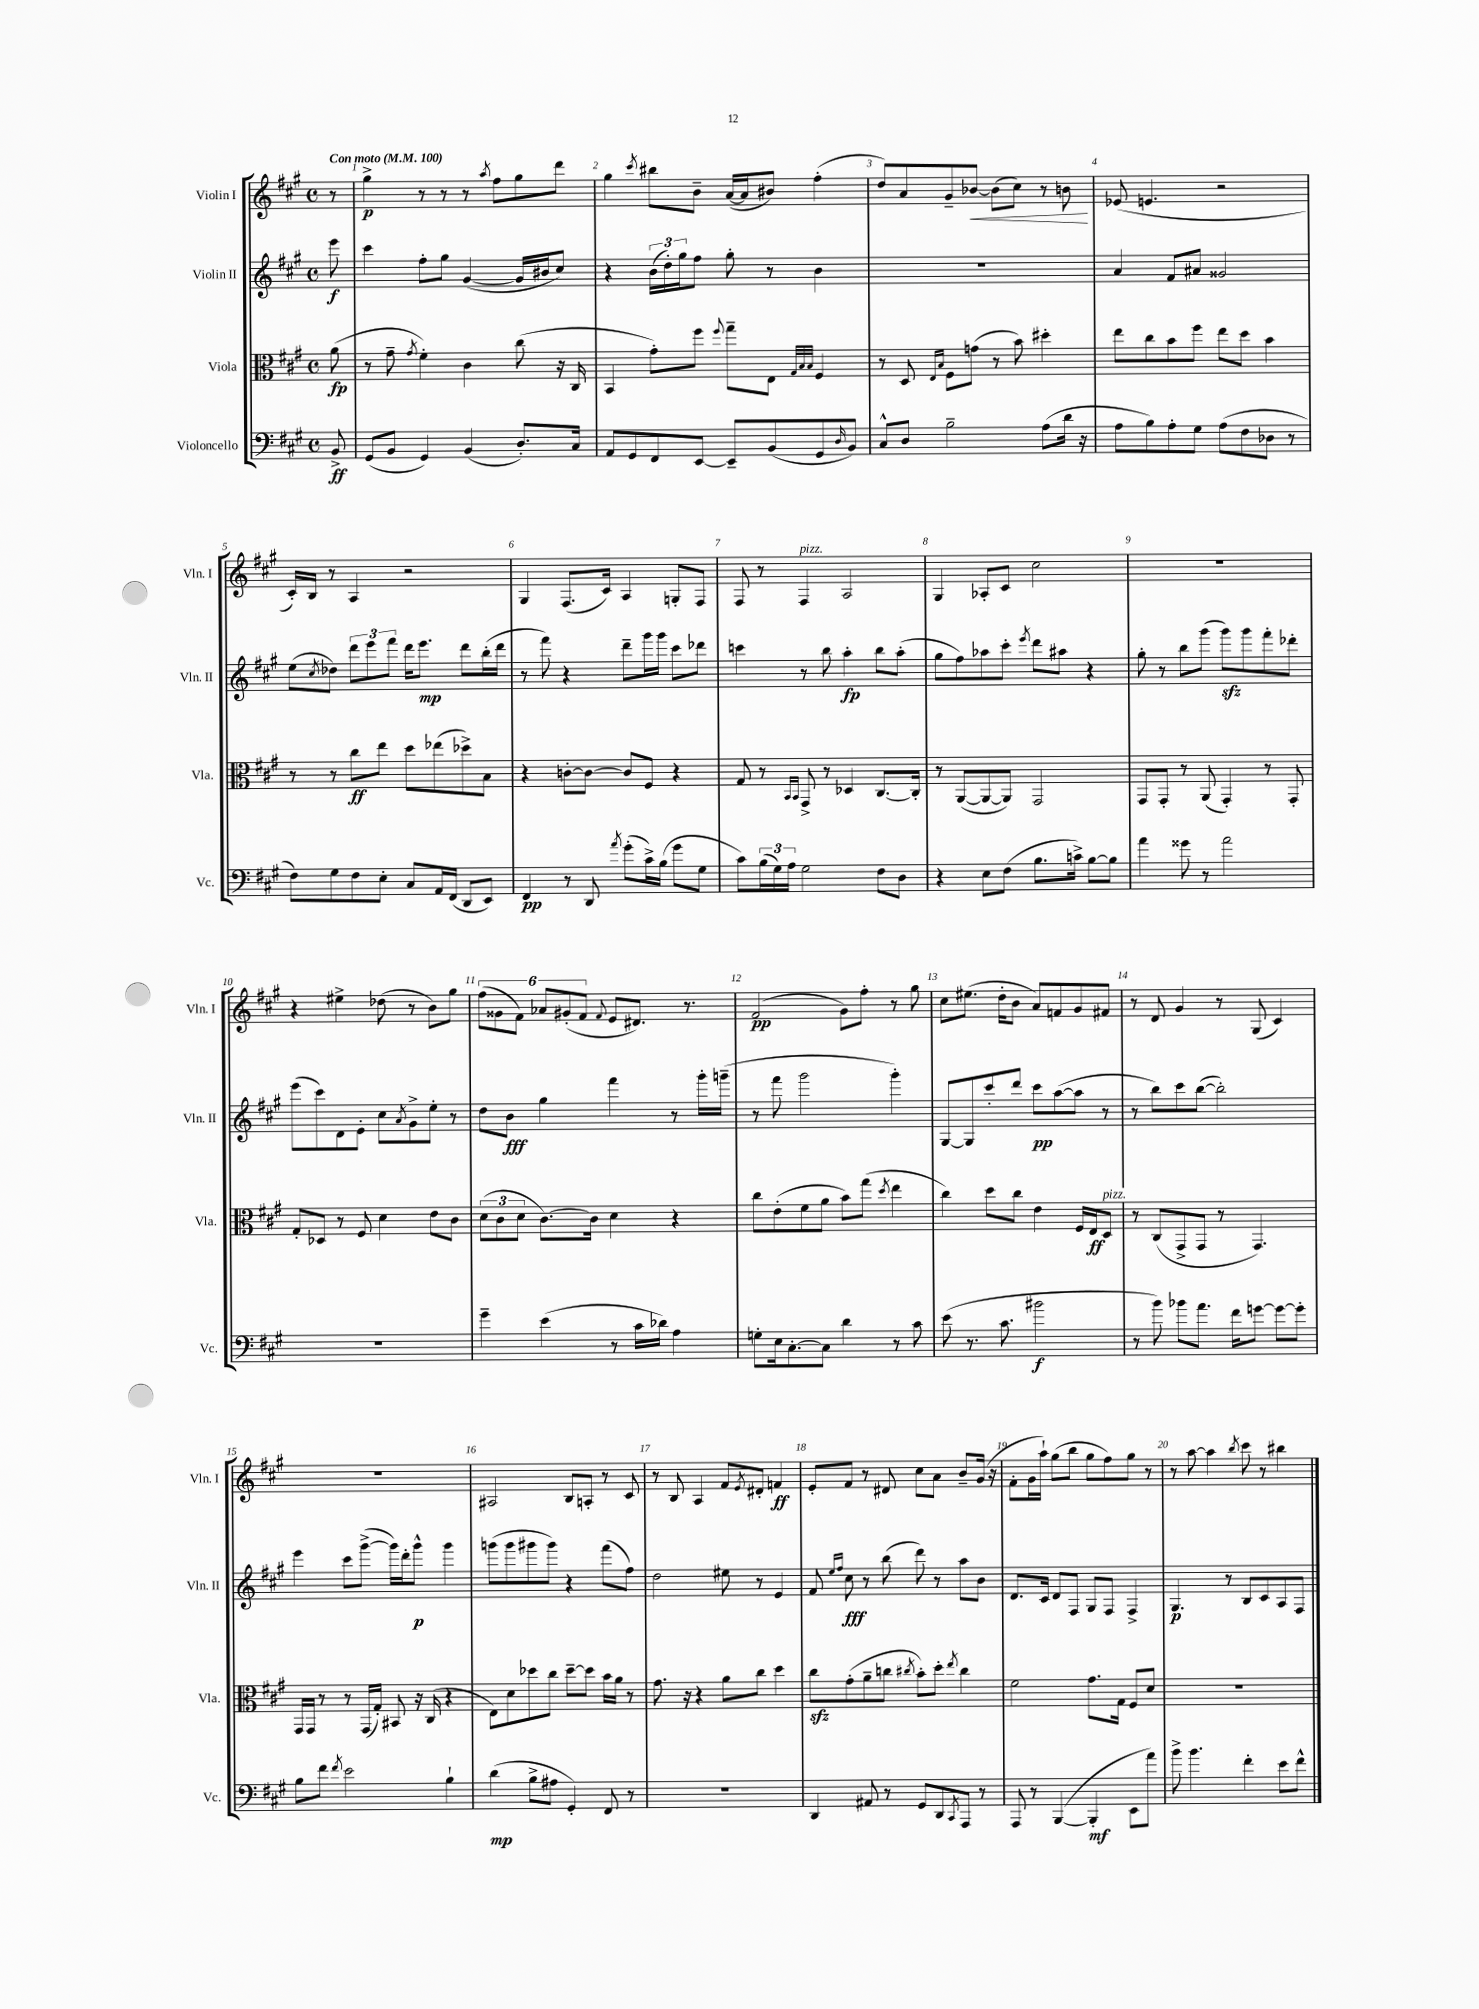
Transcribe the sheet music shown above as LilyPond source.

<<
\new StaffGroup <<
\new Staff = "s0" \with { instrumentName = "Violin I" shortInstrumentName = "Vln. I" } {
    \clef treble \key a \major \defaultTimeSignature \time 4/4 \partial 8 \tempo "Con moto" 4 = 100
    r8 |
    gis''4->\p r8 r8 r8 \acciaccatura { a''8 } fis''8 gis''8 d'''8 |
    gis''4 \acciaccatura { cis'''8 } bis''8 b'8-- a'16~( a'16 bis'8) fis''4-.( |
    d''8) a'8 gis'8-- bes'8~\< bes'8( cis''8) r8 b'8\! |
    ees'8( e'4. r2 |
    cis'16-.) b16 r8 a4 r2 |
    gis4 fis8.( cis'16) a4 g8-. fis8 |
    fis8 r8 fis4^\markup { \italic "pizz." } a2 |
    gis4 aes8-. cis'8 cis''2 |
    R1 |
    r4 eis''4-> des''8( r8 b'8) gis''8 |
    \tuplet 6/4 { fis''8( gisis'8 fis'8) aes'8 gis'8-.( fis'8 } \appoggiatura { fis'8 } e'8 dis'8.) r8. |
    fis'2\pp( gis'8) fis''8-. r8 gis''8 |
    cis''8 eis''8.( d''16-. b'8 a'8) f'8 gis'8 fis'8 |
    r8 d'8 gis'4 r8 gis8( cis'4) |
    R1 |
    ais2 b8 a8-. r8 cis'8 |
    r8 b8 a4 fis'8 \acciaccatura { e'8 } dis'8-. f'4\ff |
    e'8-. fis'8 r8 dis'8 cis''8 a'8 b'8-- gis'16( r16 |
    fis'8-. gis'16 a''16-!) gis''8( b''8 gis''8 fis''8) gis''8 r8 |
    r8 a''8~ a''4 \acciaccatura { b''8 } cis'''8 r8 bis''4 \bar "|." |
}
\new Staff = "s1" \with { instrumentName = "Violin II" shortInstrumentName = "Vln. II" } {
    \clef treble \key a \major \defaultTimeSignature \time 4/4 \partial 8
    e'''8\f |
    cis'''4 fis''8-. gis''8 gis'4~( gis'16 bis'16 cis''8) |
    r4 \tuplet 3/2 { b'16( d''16-.) gis''16 } fis''8 gis''8-. r8 b'4 |
    R1 |
    a'4 fis'8 ais'8 gisis'2 |
    e''8( \acciaccatura { cis''8 } des''8) \tuplet 3/2 { d'''8 e'''8 fis'''8 } d'''16 e'''8.\mp d'''8 b''16-.( d'''16 |
    r8 fis'''8) r4 d'''8-- gis'''16 gis'''16 cis'''8 des'''8 |
    c'''4 r8 b''8 a''4-.\fp b''8 a''8-.( |
    gis''8 fis''8) aes''8 cis'''8-. \acciaccatura { e'''8 } d'''8 ais''8 r4 |
    gis''8-. r8 b''8 gis'''8( gis'''8\sfz) gis'''8 fis'''8-. des'''8-. |
    e'''8( cis'''8) d'8 e'8-. cis''8 \acciaccatura { a'8 } gis'8-> e''8-. r8 |
    d''8 b'8\fff gis''4 fis'''4 r8 gis'''16-. g'''16--( |
    r8 fis'''8 gis'''2 gis'''4-.) |
    gis8~ gis8 cis'''8-. d'''8 cis'''8\pp a''8~( a''8 r8 |
    r8 b''8) cis'''8 b''8~( b''2-.) |
    e'''4 cis'''8 gis'''8~->( gis'''16) d'''16-. gis'''8-^\p gis'''4 |
    g'''8( g'''8 gis'''8 gis'''8) r4 fis'''8( fis''8) |
    d''2 eis''8 r8 e'4 |
    fis'8 \grace { e''16 fis''16 } cis''8\fff r8 b''8( d'''8) r8 a''8 b'8 |
    d'8. cis'16 d'8 fis8 gis8 fis8 fis4-> |
    gis4.\p r8 b8 cis'8 a8 fis8 \bar "|." |
}
\new Staff = "s2" \with { instrumentName = "Viola" shortInstrumentName = "Vla." } {
    \clef alto \key a \major \defaultTimeSignature \time 4/4 \partial 8
    a'8\fp( |
    r8 gis'8-- \acciaccatura { gis'8 } fis'4-.) cis'4 cis''8( r16 cis16 |
    b,4 gis'8-.) fis''8 \appoggiatura { fis''8 } gis''8-- e8 \grace { gis32 b32 b32 } fis4 |
    r8 d8 \grace { e16 b16 } fis8 g'8( r8 b'8) dis''4-. |
    e''8 cis''8 b'8 fis''8 e''8 d''8 b'4 |
    r8 r8 cis''8\ff e''8 d''8 ees''8( des''8->) b8 |
    r4 c'8~-. c'8~ c'8 fis8 r4 |
    gis8 r8 \grace { b,16 b,16 } gis,8-> r8 des4 cis8.~ cis16-. |
    r8 a,8~( a,8~ a,8) gis,2 |
    gis,8 gis,8-. r8 a,8( gis,4-.) r8 gis,8-. |
    gis8-. des8 r8 fis8 d'4 e'8 cis'8 |
    \tuplet 3/2 { d'8( cis'8 d'8 } cis'8.~) cis'16 d'4 r4 |
    cis''8 e'8-.( fis'8 a'8 b'8) gis''8( \acciaccatura { d''8 } e''4 |
    cis''4) d''8 cis''8 e'4 fis16 e16\ff d8^\markup { \italic "pizz." } |
    r8 cis8( gis,8-> gis,8 r8 gis,4.) |
    gis,16 gis,16 r8 r8 gis,16( gis16-.) bis,8 r16 cis16( r4 |
    e8) d'8 des''8 cis''8 des''8~-- des''8 b'16 a'16 r8 |
    gis'8. r16 r4 a'8 cis''8 d''4 |
    cis''8\sfz gis'8-.( a'8-- c''8 \acciaccatura { cis''8 } b'8-.) d''8-. \acciaccatura { e''8 } cis''4 |
    fis'2 gis'8. gis16 fis8 d'8 |
    R1 \bar "|." |
}
\new Staff = "s3" \with { instrumentName = "Violoncello" shortInstrumentName = "Vc." } {
    \clef bass \key a \major \defaultTimeSignature \time 4/4 \partial 8
    b,8->\ff |
    gis,8( b,8 gis,4) b,4( d8.-.) cis16 |
    a,8 gis,8 fis,8 e,8~ e,8-- b,8( gis,8 \grace { d16 } b,8) |
    cis8-^ d8 b2-- a8( d'16 r16 |
    a8 b8) a8-. gis8 a8( fis8 des8 r8 |
    fis8) gis8 fis8 e8-. cis8 a,16 fis,16( d,8 e,8) |
    fis,4\pp r8 d,8 \acciaccatura { a'8 } gis'8-.( cis'16->) b16( gis'8 gis8 |
    cis'8) \tuplet 3/2 { b16( gis16) a16 } gis2 fis8 d8 |
    r4 e8 fis8( b8. c'16->) b8~ b8 |
    a'4 gisis'8 r8 a'2 |
    R1 |
    gis'4-- e'4( r8 cis'16 des'16) a4 |
    g8-. e16 cis8.~-. cis8 d'4 r8 cis'8 |
    e'8( r8. cis'8. bis'2\f |
    r8 b'8) bes'8 a'8. fis'16 g'8~ g'8~ g'8-. |
    b8 fis'8 \acciaccatura { fis'8 } e'2 b4-! |
    d'4\mp( b8-> ais8 gis,4-.) fis,8 r8 |
    R1 |
    d,4 ais,8 r8 gis,8 d,8 \acciaccatura { cis,8 } a,,8 r8 |
    a,,8 r8 b,,4~( b,,4-.\mf e,8 a'8) |
    b'8-> b'4. fis'4-. e'8 fis'8-^ \bar "|." |
}
>>
>>
\layout { \context { \Score \override BarNumber.break-visibility = ##(#f #t #t) barNumberVisibility = #all-bar-numbers-visible } }
